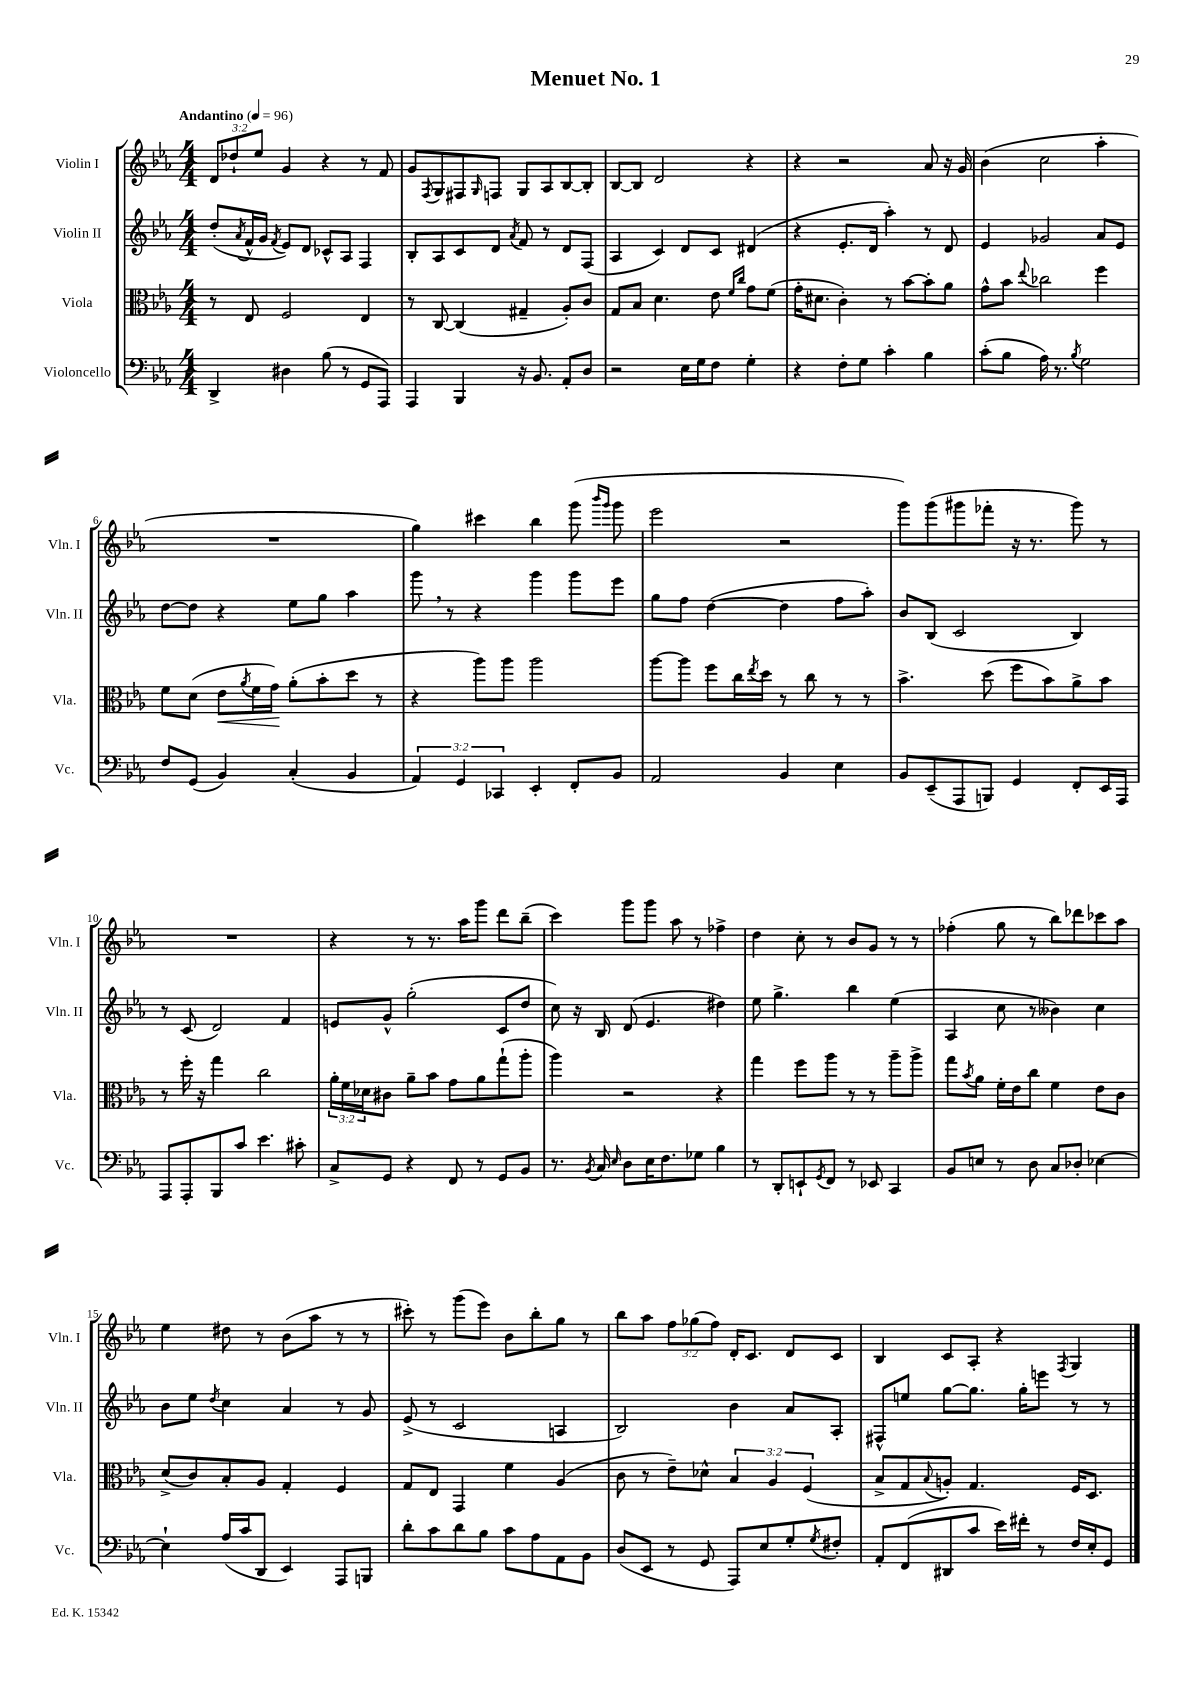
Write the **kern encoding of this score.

**kern	**kern	**dynam	**kern	**kern
*part4	*part3	*part3	*part2	*part1
*staff4	*staff3	*staff3	*staff2	*staff1
*I"Violoncello	*I"Viola	*	*I"Violin II	*I"Violin I
*I'Vc.	*I'Vla.	*	*I'Vln. II	*I'Vln. I
*clefF4	*clefC3	*	*clefG2	*clefG2
*k[b-e-a-]	*k[b-e-a-]	*	*k[b-e-a-]	*k[b-e-a-]
*M4/4	*M4/4	*	*M4/4	*M4/4
*MM96	*MM96	*	*MM96	*MM96
=1	=1	=1	=1	=1
!	!	!	!	!LO:TX:a:B:t=Andantino
4DD^/	8r	.	(8dd'/L	12d/L
.	.	.	.	12dd-X`/
.	.	.	8qa-/	.
.	8E-/	.	16f^^/L	.
.	.	.	.	12ee-/J
.	.	.	16g/JJ	.
.	.	.	8qf/	.
4D#X\	2F/	.	8e-/L)	4g/
.	.	.	8d/J	.
(8B-\	.	.	8c-X^^/L	4r
8r	.	.	8A-/J	.
8GG/L	4E-/	.	4F/	8r
8AAA-/J)	.	.	.	8f/
=2	=2	=2	=2	=2
4AAA-/	8r	.	8B-'/L	8g/L
.	.	.	.	8qF/
.	[8C/	.	8A-/	8G/
4BBB-/	(4C/]	.	8c/	8F#X/
.	.	.	.	16qqG/
.	.	.	8d/J	8Fn/J
.	.	.	8qa-/	.
16r	4G#X~/	.	8f/	8G/L
8.BB-/	.	.	.	.
.	.	.	8r	8A-/
8AA-'/L	8A-'/L)	.	8d/L	[8B-/
8D/J	8c/J	.	(8F/J	8B-'/J]
=3	=3	=3	=3	=3
2r	8G/L	.	4A-/	[8B-/L
.	8B-/J	.	.	8B-/J]
.	4.d\	.	4c/)	2d/
16E-\LL	.	.	8d/L	.
16G\J	.	.	.	.
8F\J	8e-\	.	8c/J	.
.	16qqf/LL	.	.	.
.	16qqcc/JJ	.	.	.
4G'\	8g\L	.	(4d#X/	4r
.	(8f\J	.	.	.
=4	=4	=4	=4	=4
4r	16g'\KL	.	4r	4r
.	8.d#X\J	.	.	.
8F'\L	4c'\)	.	8.e-'/L	2r
8G\J	.	.	.	.
.	.	.	16d/Jk	.
4c'\	8r	.	4aa-'\)	.
.	[8b-\L	.	.	.
4B-\	8b-'\]	.	8r	8a-/
.	8a-\J	.	8d/	16r
.	.	.	.	16g/
=5	=5	=5	=5	=5
(8c'\L	8g^^\L	.	4e-/	(4b-\
8B-\J	8b-\J	.	.	.
.	8qqee-/	.	.	.
16A-\)	2cc-X\	.	2g-X/	2cc\
8.r	.	.	.	.
8qB-/	.	.	.	.
2G\	.	.	.	.
.	4ff\	.	8a-/L	4aa-'\
.	.	.	8e-/J	.
!!LO:LB:g=z
=6	=6	=6	=6	=6
8F/L	8f\L	.	[8dd\L	1r
(8GG/J	(8d\J	.	8dd\J]	.
!	!	!LO:HP:b	!	!
4BB-/)	8e-\L	<	4r	.
.	8qa-/	.	.	.
.	16f\L	.	.	.
.	16g\JJ)	.	.	.
(4C'/	(8a-'\L	[	8ee-\L	.
.	8b-'\	.	8gg\J	.
4BB-/	8dd\J	.	4aa-\	.
.	8r	.	.	.
=7	=7	=7	=7	=7
6AA-/)	4r	.	8ggg,\	4gg\)
.	.	.	8r	.
6GG/	.	.	.	.
.	8aa-\L)	.	4r	4ccc#X\
6CC-X/	.	.	.	.
.	8aa-\J	.	.	.
4EE-'/	2aa-\	.	4ggg\	4bb-\
8FF'/L	.	.	8ggg\L	(8ggg\
.	.	.	.	16qqbbb-/LL
.	.	.	.	16qqggg/JJ
8BB-/J	.	.	8eee-\J	8ggg\
=8	=8	=8	=8	=8
2AA-/	[8aa-\L	.	8gg\L	2eee-\
.	8aa-\J]	.	8ff\J	.
.	8ff\L	.	([4dd\	.
.	16cc\L	.	.	.
.	8qee-/	.	.	.
.	16dd\JJ	.	.	.
4BB-/	8r	.	4dd\]	2r
.	8cc\	.	.	.
4E-\	8r	.	8ff\L	.
.	8r	.	8aa-'\J)	.
=9	=9	=9	=9	=9
8BB-/L	4.b-^\	.	8b-/L	8ggg\L)
(8EE-~/	.	.	(8B-/J	(8ggg\
8AAA-/	.	.	2c/	8ggg#X\
8BBBn/J)	(8dd\	.	.	8fff-X'\J
4GG/	8ff\L	.	.	16r
.	.	.	.	8.r
.	8b-\)	.	.	.
8FF'/L	8a-^\	.	4B-/)	8ggg#\)
16EE-/L	8b-\J	.	.	8r
16AAA-/JJ	.	.	.	.
!!LO:LB:g=z
=10	=10	=10	=10	=10
8AAA-/L	8r	.	8r	1r
8AAA-'/	16ff'\	.	(8c/	.
.	16r	.	.	.
8BBB-/	4gg\	.	2d/)	.
8c/J	.	.	.	.
4.e-\	2cc\	.	.	.
.	.	.	4f/	.
8c#X'\	.	.	.	.
=11	=11	=11	=11	=11
8C^/L	24a-'\LL	.	8en/L	4r
.	24f\	.	.	.
.	24d-X\J	.	.	.
8GG/J	8c#X\J	.	8g^^/J	.
4r	8a-~\L	.	(2gg'\	8r
.	8b-\J	.	.	8.r
8FF/	8g\L	.	.	.
.	.	.	.	16aa-\KL
8r	8a-\	.	.	8ggg\J
8GG/L	(8gg`\	.	8c/L	8ddd\L
8BB-/J	8aa-'\J	.	8dd/J	(8bb-~\J
=12	=12	=12	=12	=12
8.r	4aa-\)	.	8cc\)	4ccc\)
.	.	.	16r	.
8qBB-/	.	.	.	.
16C/	.	.	16B-/	.
16qqE-/	.	.	.	.
8D\L	2r	.	(8d/	8ggg\L
16E-\K	.	.	4.e-/	8ggg\J
8.F\	.	.	.	.
.	.	.	.	8aa-\
8G-X\J	.	.	.	8r
4B-\	4r	.	4dd#X\)	4ff-X^\
=13	=13	=13	=13	=13
8r	4gg\	.	8ee-\	4dd\
8DD'/L	.	.	4.gg^\	.
8EEn`/	8ff\L	.	.	8cc'\
8qGG/	.	.	.	.
8FF/J	8aa-\J	.	.	8r
8r	8r	.	4bb-\	8b-/L
8EE-X/	8r	.	.	8g/J
4CC/	8aa-~\L	.	(4ee-\	8r
.	8aa-^\J	.	.	8r
=14	=14	=14	=14	=14
8BB-/L	8gg\L	.	4A-/	(4ff-X'\
.	8qb-/	.	.	.
8En/J	8a-\J	.	.	.
8r	16f'\LL	.	8cc\	8gg\
.	16e-\J	.	.	.
8D\	8cc\J	.	8r	8r
8C/L	4f\	.	4b--X\)	8bb-\L)
8D-X'/J	.	.	.	8ddd-X\
[4E-X\	8e-\L	.	4cc\	8ccc-X\
.	8c\J	.	.	8aa-\J
!!LO:LB:g=z
=15	=15	=15	=15	=15
4E-`\]	(8d^/L	.	8b-\L	4ee-\
.	8c/)	.	8ee-\J	.
.	.	.	8qdd/	.
(16A-/LL	8B-'/	.	4cc\	8dd#X\
16c/J	.	.	.	.
8DD/J	8A-/J	.	.	8r
4EE-/)	4G'/	.	4a-/	(8b-\L
.	.	.	.	8aa-\J
8AAA-/L	4F/	.	8r	8r
8BBBn/J	.	.	8g/	8r
=16	=16	=16	=16	=16
8d'\L	8G/L	.	(8e-^/	8ccc#X'\)
8c\	8E-/J	.	8r	8r
8d\	4GG/	.	2c/	(8ggg\L
8B-\J	.	.	.	8eee-\J)
8c\L	4f\	.	.	8b-\L
8A-\	.	.	.	8bb-'\
8AA-\	(4A-/	.	4An/	8gg\J
8BB-\J	.	.	.	8r
=17	=17	=17	=17	=17
(8D/L	8c\	.	2B-/)	8bb-\L
8EE-/J	8r	.	.	8aa-\J
8r	8e-~\L)	.	.	12ff\L
.	.	.	.	(12gg-X\
8GG/	8d-X^^\J	.	.	.
.	.	.	.	12ff\J)
8AAA-/L)	6B-/	.	4b-\	16d'/KL
.	.	.	.	8.c/J
8E-/	.	.	.	.
.	6A-/	.	.	.
8G'/	.	.	8a-/L	8d/L
.	(6F/	.	.	.
8qG/	.	.	.	.
8F#X'/J	.	.	8A-'/J	8c/J
=18	=18	=18	=18	=18
8AA-'/L	8B-^/L	.	8F#X^^/L	4B-/
(8FF/	8G/	.	8een/J	.
.	8qqB-/	.	.	.
8DD#X/	8An'/J)	.	[8gg\L	8c/L
8c/J	4.G/	.	8.gg\J]	8A-'/J
16e-\LL)	.	.	.	4r
16f#X'\JJ	.	.	16gg'\KL	.
8r	.	.	8eeen\J	.
.	.	.	.	8qF/
16F/LL	16F/KL	.	8r	4G/
16E-'/J	8.D/J	.	.	.
8GG/J	.	.	8r	.
==	==	==	==	==
*-	*-	*-	*-	*-
